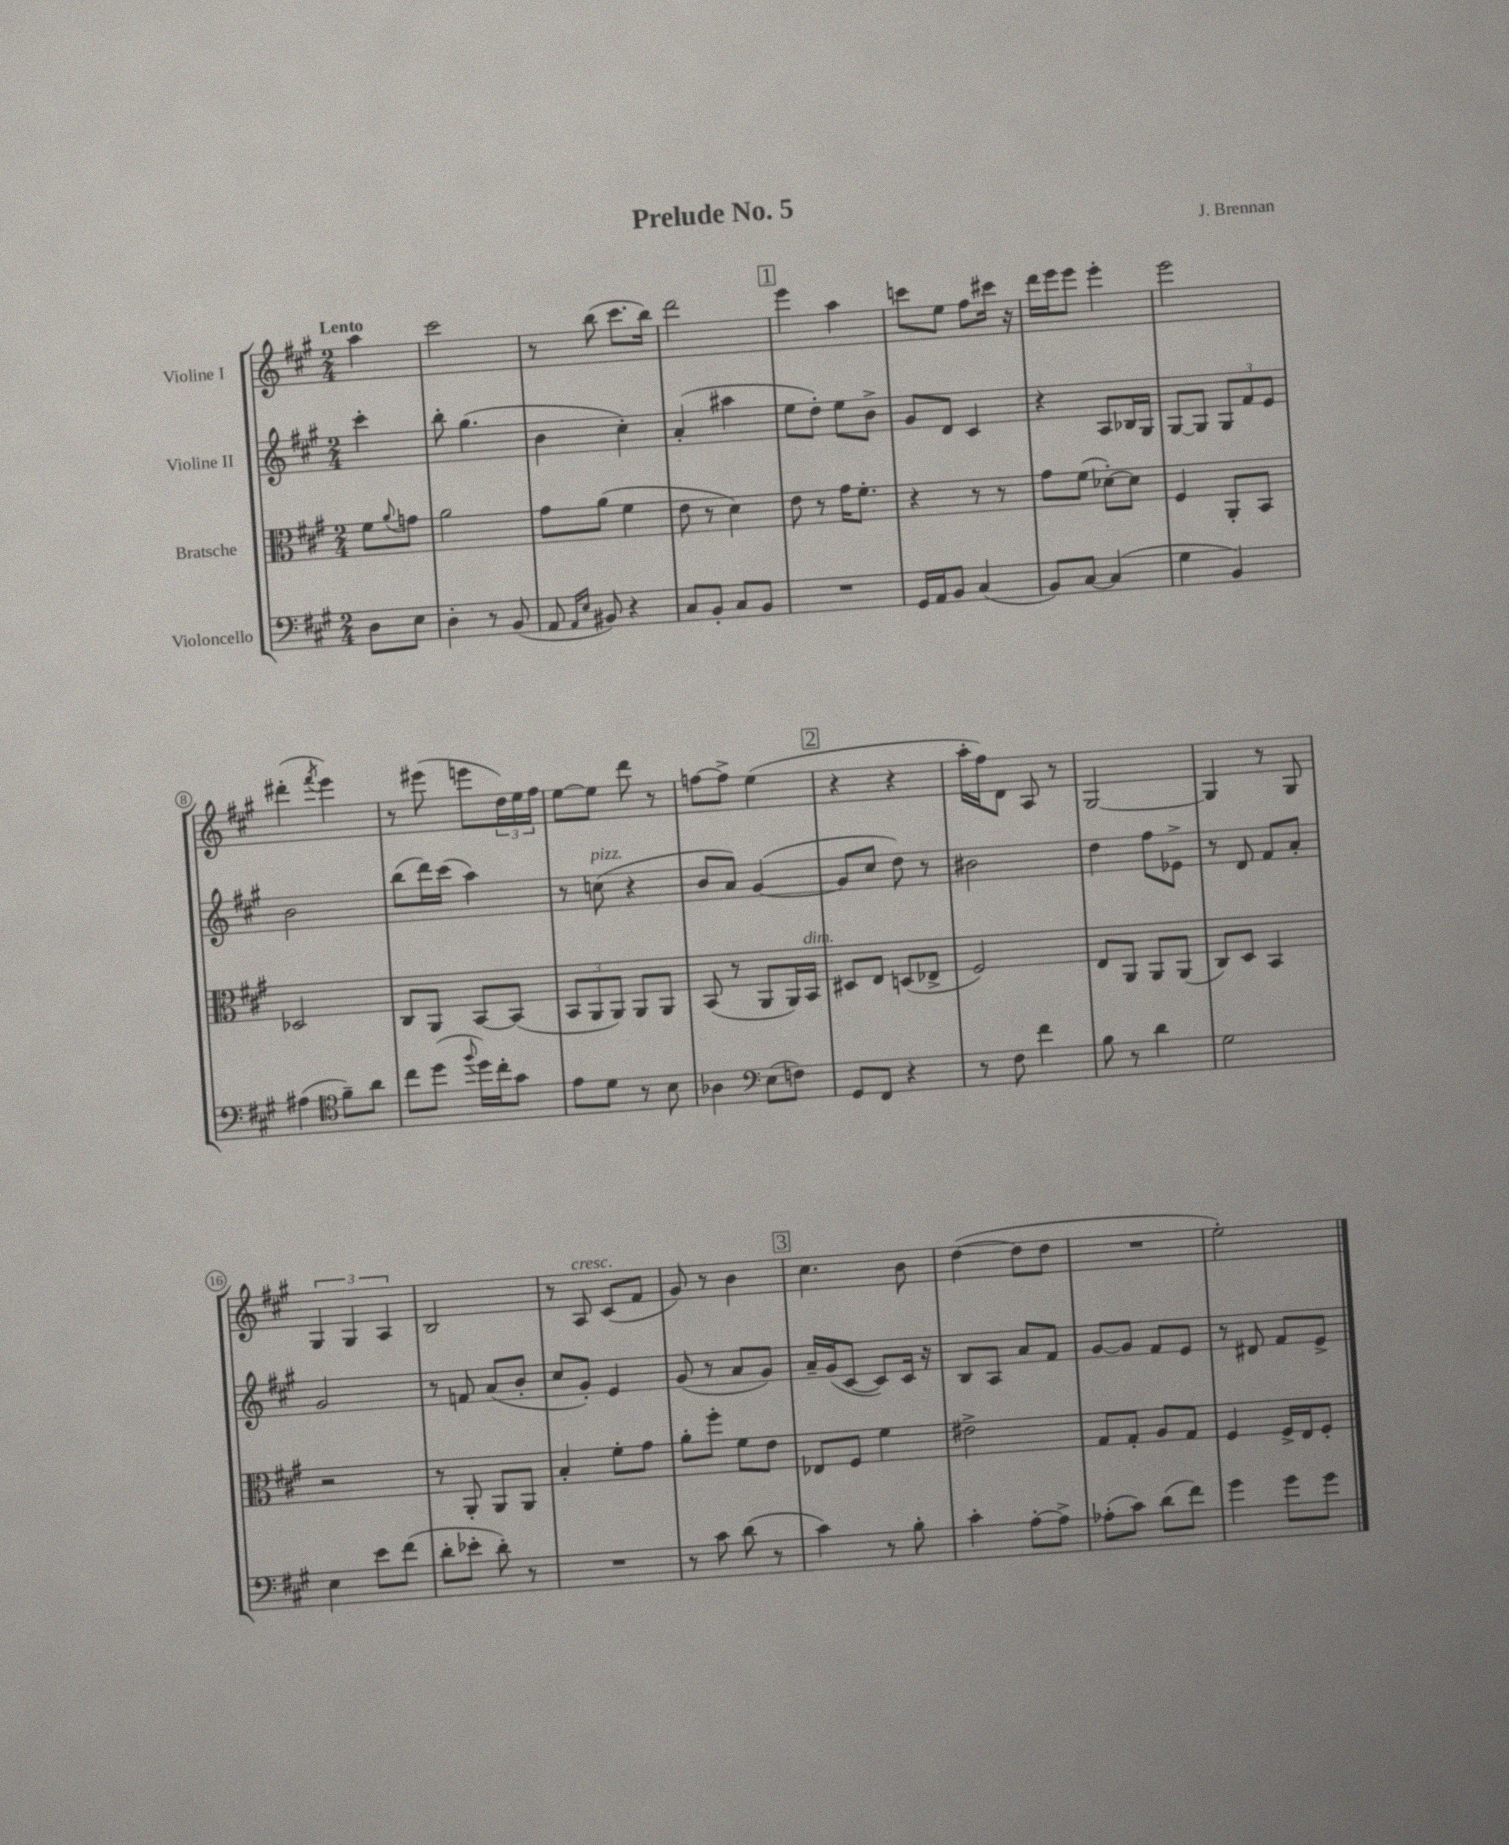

**kern	**kern	**kern	**kern
*staff4	*staff3	*staff2	*staff1
*clefF4	*clefC3	*clefG2	*clefG2
*k[f#c#g#]	*k[f#c#g#]	*k[f#c#g#]	*k[f#c#g#]
*M2/4	*M2/4	*M2/4	*M2/4
8D	8f#	4ccc#'	4aa
.	8qqa	.	.
8E	8g	.	.
=	=	=	=
4D'	2a	8bb'	2ccc#
.	.	(4.gg#	.
8r	.	.	.
(8BB	.	.	.
=	=	=	=
8AA	8g#	4b	8r
16qqAA	.	.	.
16qqE	.	.	.
8BB#)	(8a	.	(8bb
4r	4f#	4cc#')	8.ccc#
.	.	.	16bb)
=	=	=	=
8C#	8e	(4a'	2ddd
8BB'	8r	.	.
8C#	4d)	4aa#	.
8BB	.	.	.
=	=	=	=
2r	8e	8ee	4eee
.	8r	8dd')	.
.	16g#	8ee	4aa
.	8.f#'	.	.
.	.	8b^	.
=	=	=	=
16GG#	4r	8g#	8ccc
16AA	.	.	.
8BB	.	8d	8ee
(4C#	8r	4c#	8ff#
.	8r	.	16ccc#
.	.	.	16r
=	=	=	=
8BB)	8g#	4r	16ddd
.	.	.	16eee
[8C#	(8f#	.	8eee
(4C#]	[8d-')	8A	4eee'
.	8d-]	16B-	.
.	.	16G#	.
=	=	=	=
4G#	4F#	[8G#	2eee
.	.	8G#]	.
4BB)	8AA'	12G#	.
.	.	12f#	.
.	8BB	.	.
.	.	12e	.
=	=	=	=
(4A#	2D-	2b	(4ddd#'
*clefC4	*	*	*
.	.	.	8qfff#
8f#~)	.	.	4eee)
8a	.	.	.
=	=	=	=
8cc#	8C#	(8bb	8r
(8dd	8AA	16ddd)	(8eee#
.	.	(16ccc#	.
8qqff#	.	.	.
16dd)	[8BB	4aa)	8eee
16cc#'	.	.	.
8g#	(8BB]	.	24dd)
.	.	.	24ee
.	.	.	24ff#
=	=	=	=
8e	12BB	8r	[8ee
.	12AA	.	.
8d	.	(8cc	8ee]
.	12AA)	.	.
8r	8AA	4r	8ddd
8B	8AA	.	8r
=	=	=	=
4A-	(8BB	8b	[8ff
.	8r	8a)	8ff^]
*clefF4	*	*	*
(8E	8AA	([4g#	(4ee
8F)	16AA)	.	.
.	16BB	.	.
=	=	=	=
8GG#	8D#	8g#]	4r
8FF#	8E	8cc#	.
4r	(8D	8dd)	4r
.	8E-^	8r	.
=	=	=	=
8r	2F#)	2b#	16aa'
.	.	.	16ff#)
8F#	.	.	8d
4f#	.	.	8A
.	.	.	8r
=	=	=	=
8B	8E	4dd	[2G#
8r	8AA	.	.
4d	8AA	8ff#	.
.	(8AA	8e-^	.
=	=	=	=
2G#	8C#)	8r	4G#]
.	8D	8d	.
.	4BB	8f#	8r
.	.	8a'	8G#
=	=	=	=
4E	2r	2g#	6G#
.	.	.	6G#
8e	.	.	.
.	.	.	6A
(8f#	.	.	.
=	=	=	=
8d'	8r	8r	2B
8e-'	8AA'	8f	.
8d')	8AA	(8a	.
8r	8AA	8b'	.
=	=	=	=
2r	4B'	8cc#	8r
.	.	8g#')	8A
.	8f#'	4e	(8c#
.	8g#	.	8f#
=	=	=	=
8r	8a'	(8g#	8g#)
8c#	8ff#'	8r	8r
(8d	8f#	8a	4b
8r	8e	8g#)	.
=	=	=	=
4c#)	8E-	16a~	4.cc#
.	.	(16g#	.
.	8F#	[8c#	.
8r	4f#	8c#])	.
8B'	.	16c#	8b
.	.	16r	.
=	=	=	=
4c#'	2e#^	8B	([4dd
.	.	8A	.
[8A'	.	8a	8dd]
8A^]	.	8f#	8dd
=	=	=	=
(8A-'	8G#	[8g#	2r
8c#)	8G#'	8g#]	.
(8d	8A	8f#	.
8f#)	8G#	8e	.
=	=	=	=
4g#	4F#	8r	2ee')
.	.	8d#	.
8g#	16F#^	8f#	.
.	16E	.	.
8g#	8F#'	8e^	.
==	==	==	==
*-	*-	*-	*-
